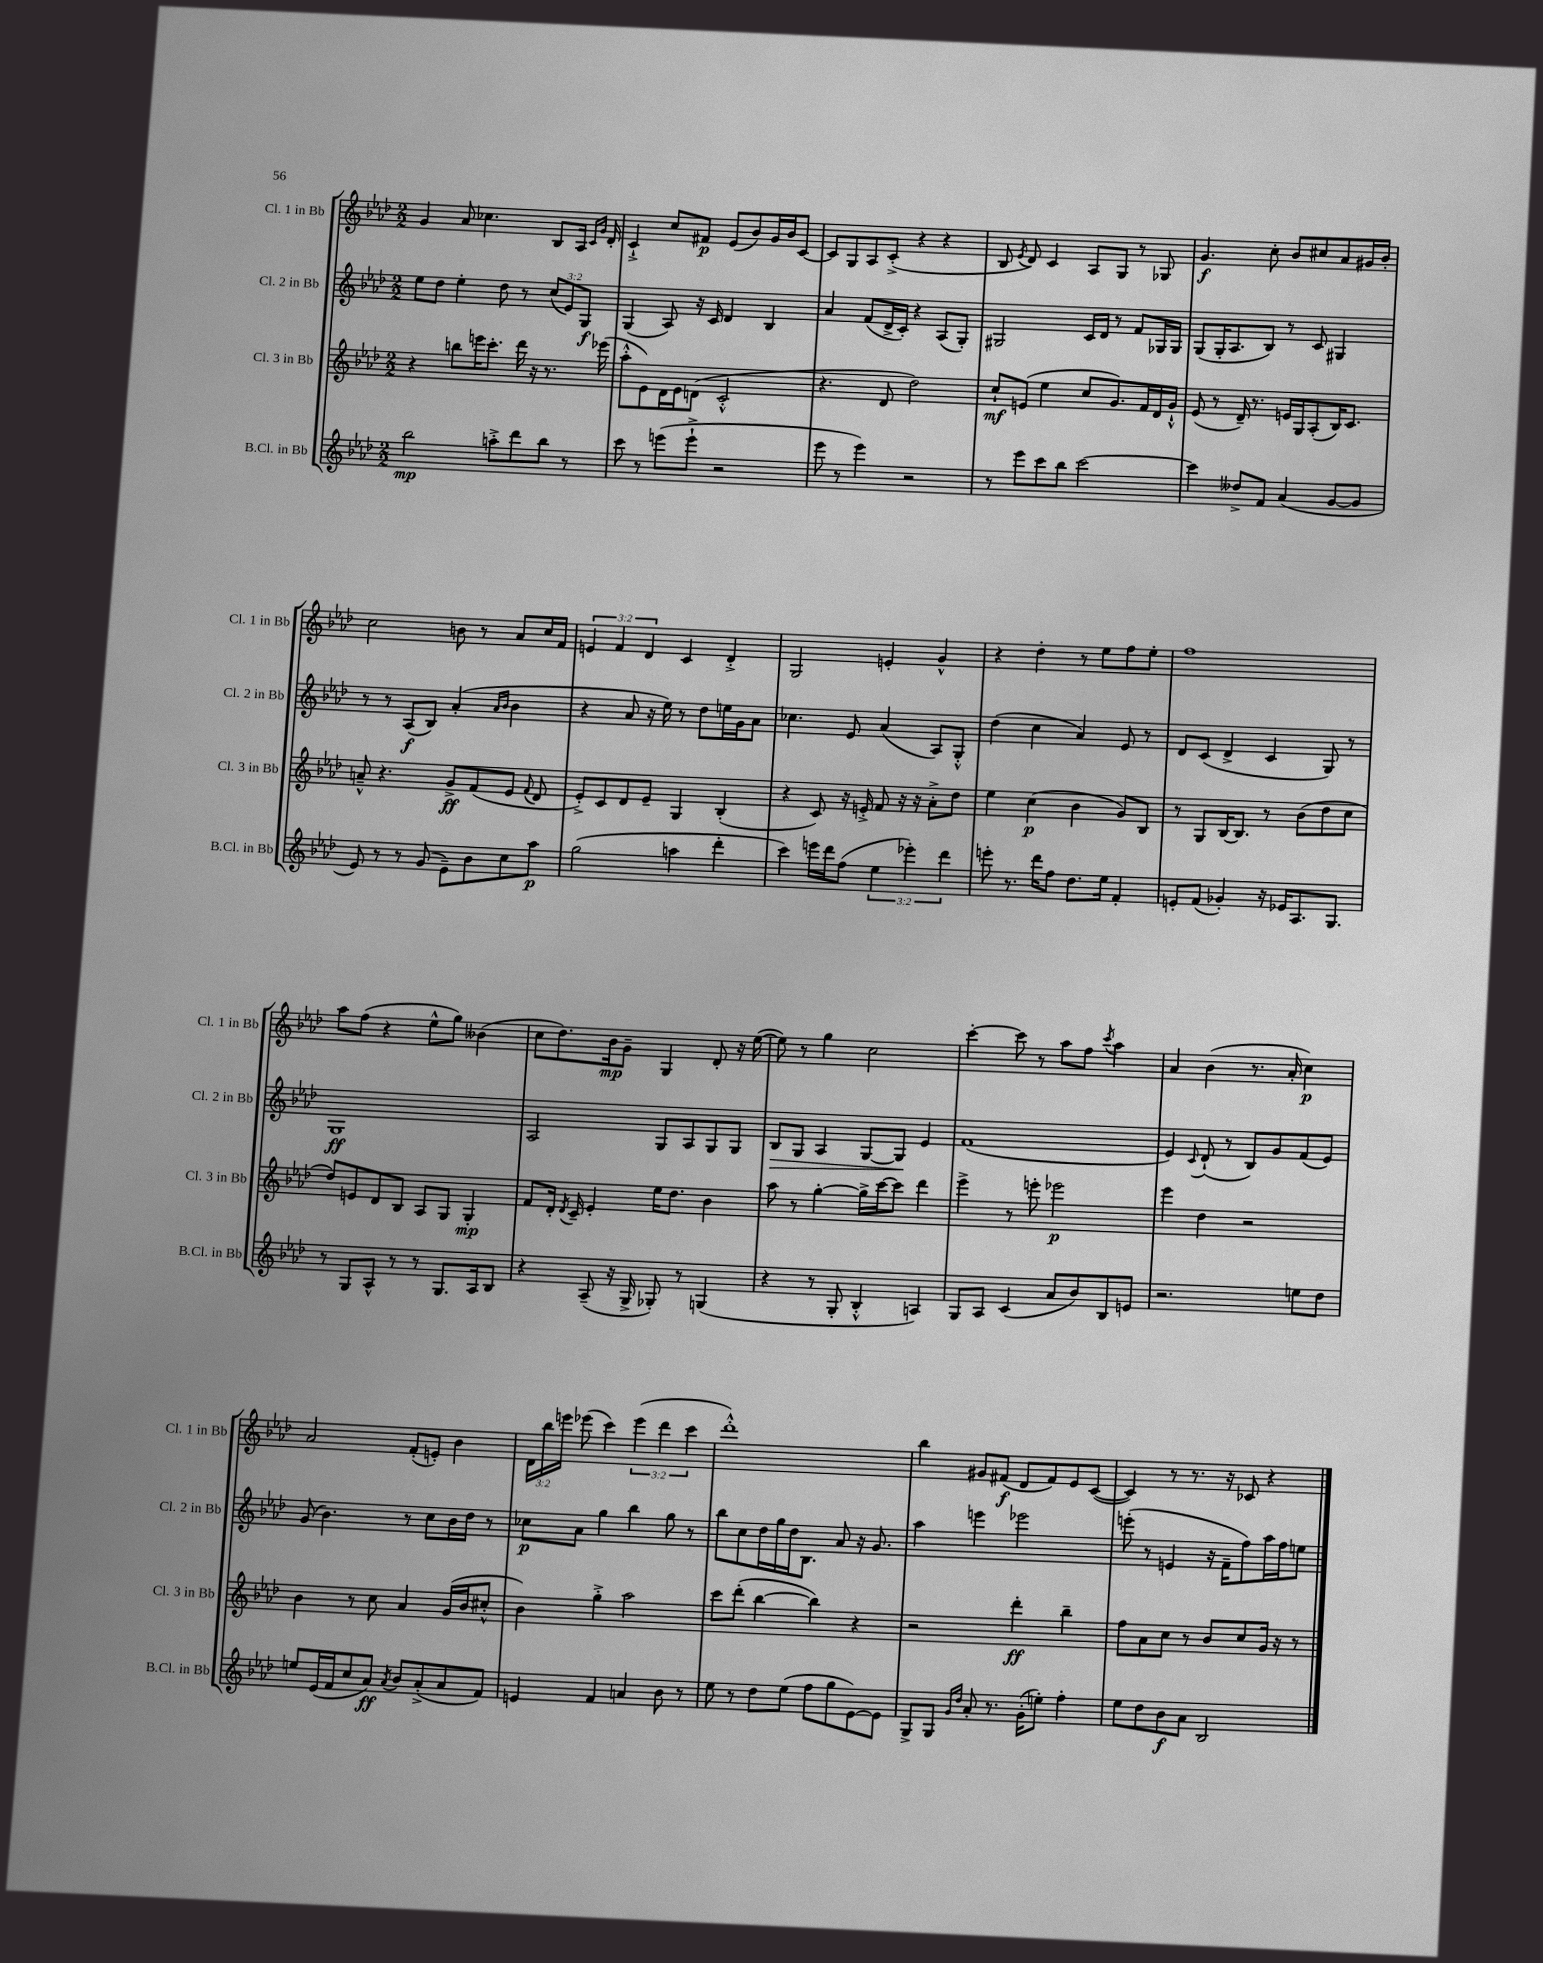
<<
\new StaffGroup <<
\new Staff = "s0" \with { instrumentName = "Cl. 1 in Bb" shortInstrumentName = "Cl. 1 in Bb" } {
    \clef treble \key aes \major \numericTimeSignature \time 2/2 \override Staff.TupletNumber.text = #tuplet-number::calc-fraction-text
    \autoBeamOff g'4 aes'8 ces''4. bes8[ aes16] \grace { c'16[ g'16] } des'16-. |
    c'4-!-> c''8[ fis'8]\p ees'8[( bes'8) g'16 bes'16 c'8]~ |
    c'8[ g8 aes8 c'8]-.->( r4 r4 |
    bes8 \acciaccatura { ees'8 } des'8) c'4 aes8[ g8] r8 ges8 |
    g'4.\f c''8-. bes'8[ cis''8 aes'8 gis'16 bes'16]-. |
    c''2 b'8 r8 aes'8[ c''16 f'16] |
    \tuplet 3/2 { e'4 f'4 des'4 } c'4 des'4-.-> |
    g2 e'4-. g'4-^ |
    r4 des''4-. r8 ees''8[ f''8 ees''8]-. |
    f''1 |
    aes''8[ f''8]( r4 ees''8[-^ g''8]) beses'4( |
    c''8[ des''8.) bes'16\mp g'8]-- g4 des'8-. r16 ees''16~( |
    ees''8) r8 g''4 c''2 |
    c'''4~-. c'''8 r8 aes''8[ f''8] \acciaccatura { c'''8 } aes''4 |
    aes'4 bes'4( r8. aes'16-. c''4\p) |
    aes'2 f'8[-.( e'8]-.) bes'4 |
    \tuplet 3/2 { des'16[ bes''16 e'''16] } ees'''8( c'''4) \tuplet 3/2 { ees'''4( des'''4 c'''4 } |
    des'''1-.-^) |
    bes''4 gis'8[ fis'8]\f( des'8[ fis'8) ees'8 c'8]~( |
    c'4) r8 r8. r16 ces'8 r4 \bar "|." |
}
\new Staff = "s1" \with { instrumentName = "Cl. 2 in Bb" shortInstrumentName = "Cl. 2 in Bb" } {
    \clef treble \key aes \major \numericTimeSignature \time 2/2 \override Staff.TupletNumber.text = #tuplet-number::calc-fraction-text
    \autoBeamOff ees''8[ des''8] ees''4-. des''8 r8 \tuplet 3/2 { c''8[( ees'8) g8]\f } |
    g4( aes8) r16 c'16 des'4 bes4 |
    aes'4 f'8[( des'16-> c'16]-.) r4 aes8[( g8]-.) |
    gis2 c'16[ des'16] r8 f'8[ ges16 ges16] |
    g8[( g16-. aes8. bes8]) r8 c'8 gis4 |
    r8 r8 aes8[\f( bes8]) aes'4-.( \grace { aes'16[ bes'16] } bes'4 |
    r4 aes'8 r16 ees''16) r8 des''8[ e''16 g'16 aes'8] |
    ces''4. ees'8 aes'4( aes8[) g8]-.-^ |
    des''4( c''4 aes'4) ees'8 r8 |
    des'8[ c'8]( des'4-> c'4 g8) r8 |
    g1\ff |
    aes2 g8[ aes8 g8 g8] |
    bes8[\> g8] aes4 g8[~ g8]\! ees'4 |
    f'1( |
    ees'4) \appoggiatura { c'8 } des'8-!( r8 bes8[) g'8 f'8( ees'8]) |
    g'8( bes'4.) r8 c''8[ bes'16 des''16] r8 |
    ces''8[\p aes'8] g''4 bes''4 g''8 r8 |
    bes''8[ c''8 des''16 g''16 des''16 bes8.] aes'8 r16 g'8. |
    aes''4 e'''4 ees'''2 |
    e'''8-.( r8 e'4 r16 f'16[-- f''8) aes''16 f''16 e''8] \bar "|." |
}
\new Staff = "s2" \with { instrumentName = "Cl. 3 in Bb" shortInstrumentName = "Cl. 3 in Bb" } {
    \clef treble \key aes \major \numericTimeSignature \time 2/2
    \autoBeamOff r4 b''8[ e'''16 c'''8.]-. des'''16 r16 r8. ees'''16( |
    aes''8[-.-^ ees'8) des'16 ees'16 d'8]( c'2-.-^ |
    r4. des'8 des''2) |
    c''8[-!\mf e'8]( ees''4 c''8[ g'8.) f'16 des'16 g'16]-!-^ |
    ees'8( r8 des'16--) r8. e'16[ g16 aes8-.( bes16) c'8.] |
    a'8---^ r4. g'8[->\ff f'8( ees'8] \appoggiatura { f'8 } des'8 |
    ees'8[-.->) c'8 des'8 ees'8]-- g4 bes4-.( |
    r4 c'8) r16 e'16-.-> f'8 r16 r16 aes'8[-.-> des''8] |
    ees''4 c''4\p( bes'4 g'8[) bes8] |
    r8 g8[ bes16~ bes8.] r8 bes'8[( des''8 c''8] |
    des''8[) e'8 des'8 bes8] aes8[ g8] g4-.\mp |
    f'8[ des'16]-. \acciaccatura { des'8 } c'16-- ees'4-. ees''16[ des''8.] bes'4 |
    aes''8 r8 g''4~-. g''16[-> c'''16~ c'''8] des'''4 |
    ees'''4-> r8 e'''8-. ees'''2\p |
    ees'''4 des''4 r2 |
    bes'4 r8 c''8 aes'4 g'16[( bes'16 cis''8]-.-^ |
    bes'4) g''4-.-> aes''2 |
    c'''8[ des'''8]-.( bes''4~ bes''4) r4 |
    r2 des'''4-.\ff bes''4-- |
    f''8[ aes'8 c''8] r8 bes'8[ c''8 g'16] r16 r8 \bar "|." |
}
\new Staff = "s3" \with { instrumentName = "B.Cl. in Bb" shortInstrumentName = "B.Cl. in Bb" } {
    \clef treble \key aes \major \numericTimeSignature \time 2/2 \override Staff.TupletNumber.text = #tuplet-number::calc-fraction-text
    \autoBeamOff bes''2\mp a''8[-.-> des'''8 bes''8] r8 |
    c'''8 r8 e'''8[( e'''8]-!-> r2 |
    ees'''8 r8 ees'''4) r2 |
    r8 ees'''8[ c'''8 bes''8] c'''2~ |
    c'''4 deses''8[-> f'8] aes'4( g'8[~ g'8] |
    ees'8) r8 r8 g'8( ees'8[--) bes'8 c''8 aes''8]\p |
    g''2( a''4 des'''4-. |
    c'''4) e'''16[ des'''16 f''8]( \tuplet 3/2 { ees''4 ees'''4-.) des'''4 } |
    e'''8-. r8. des'''16[ f''8] des''8.[ ees''16] f'4-. |
    e'8[-. f'8]( ges'4-.) r16 ees'16[ aes8. g8.] |
    r8 g8[ aes8]-^ r8 r8 g8.[ aes16 bes8] |
    r4 aes8--( r16 g16-> ges8-.) r8 g4( |
    r4 r8 g8-. bes4-.-^ a4) |
    g8[ aes8] c'4( aes'8[ bes'8) bes8 e'8] |
    r2. e''8[ des''8] |
    e''8[ ees'16( f'16 c''8 aes'8]\ff) \acciaccatura { aes'8 } bes'8[ aes'8-.->( aes'8 f'8]) |
    e'4 f'4 a'4 bes'8 r8 |
    ees''8 r8 des''8[ ees''8]( f''8[ g''8 ees'8~) ees'8] |
    g8[-> g8] \grace { g'16[ des''16] } aes'8-. r8. g'16[-.( e''8]-.) f''4-. |
    ees''8[ des''8 bes'8\f aes'8] bes2 \bar "|." |
}
>>
>>
\layout { \context { \Score \remove "Bar_number_engraver" } }
